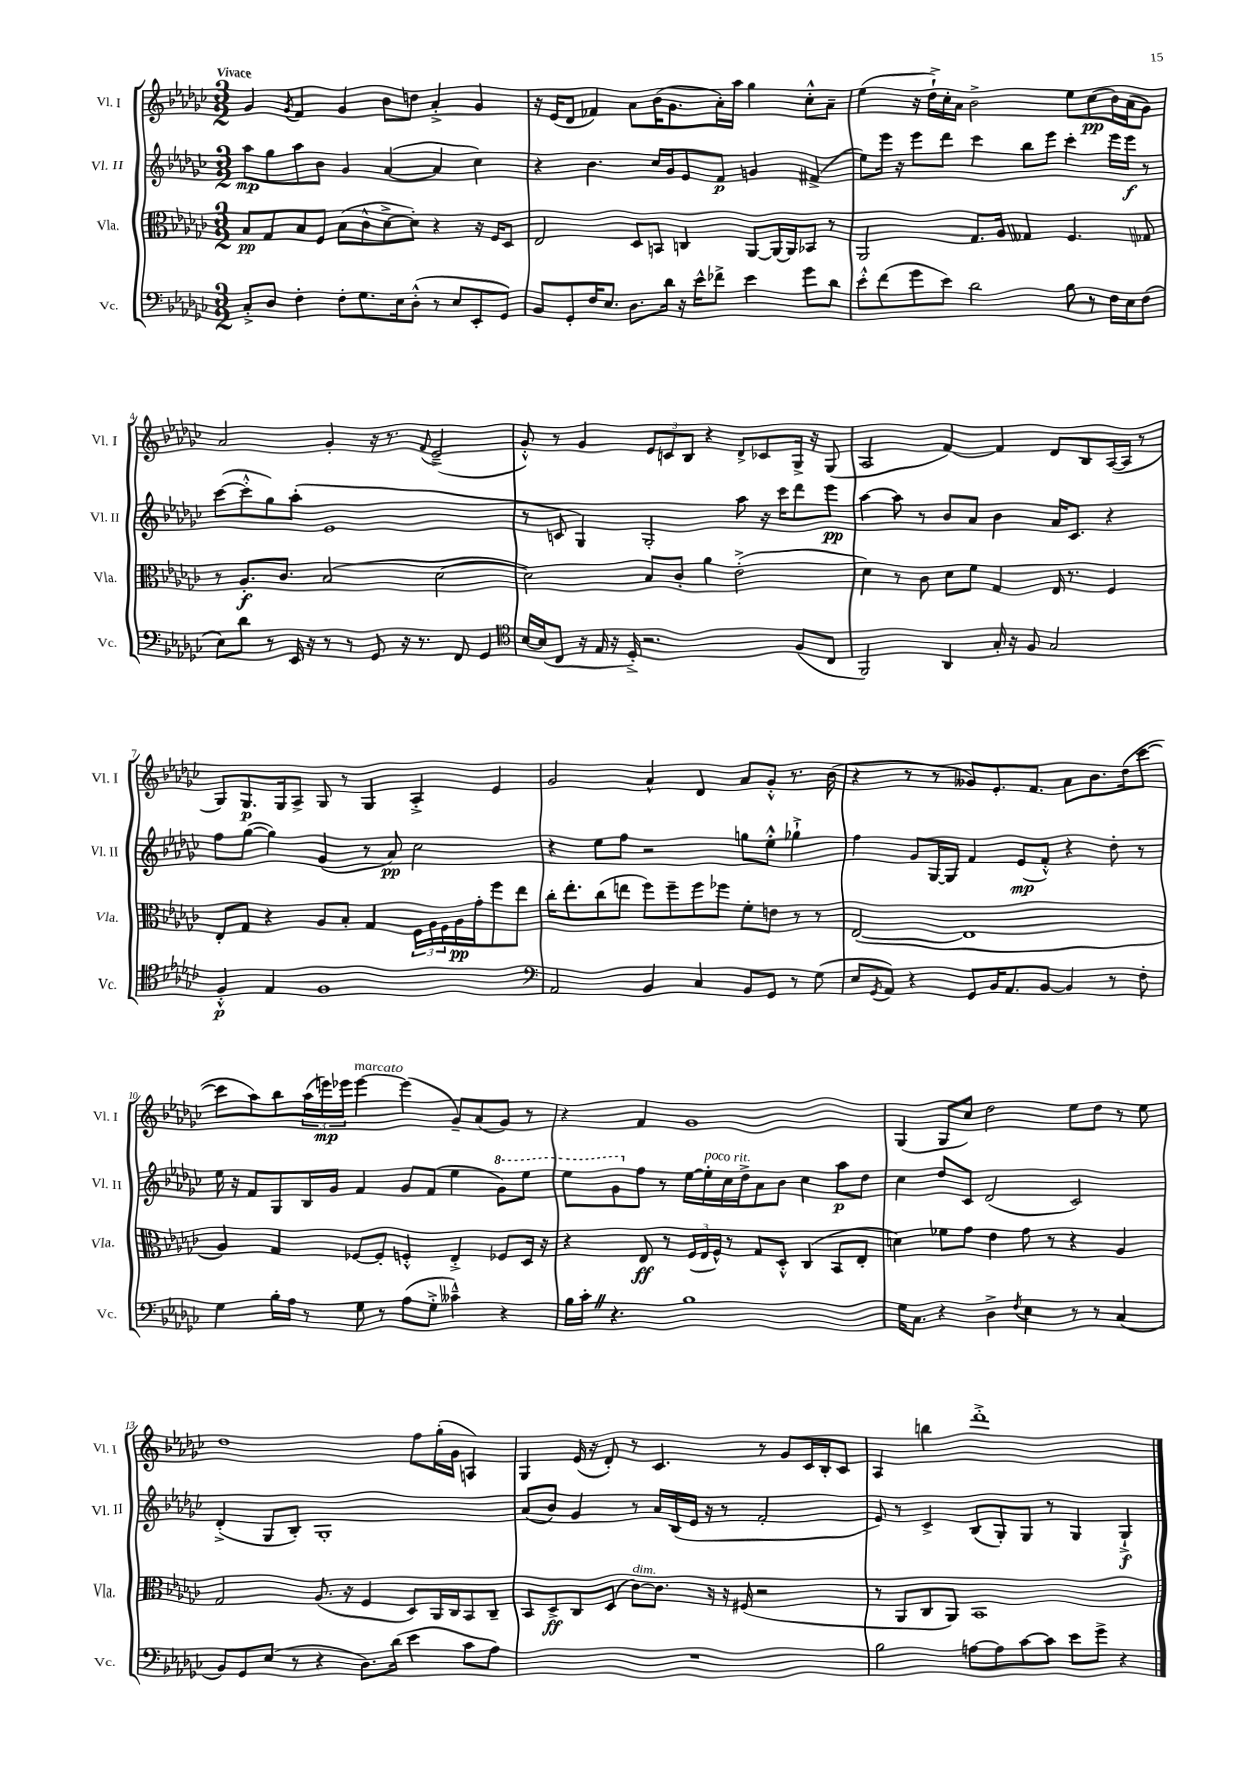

**kern	**kern	**kern	**kern
*staff4	*staff3	*staff2	*staff1
*clefF4	*clefC3	*clefG2	*clefG2
*k[b-e-a-d-g-c-]	*k[b-e-a-d-g-c-]	*k[b-e-a-d-g-c-]	*k[b-e-a-d-g-c-]
*M3/2	*M3/2	*M3/2	*M3/2
8C-'^	8B-	8aa-	4g-
8D-	8G-	8gg-	.
.	.	.	8qg-
4F'	8B-	8aa-	4f
.	8F	8b-	.
8F'	(8B-	4g-	4g-
8.G-	8c-^^	.	.
.	[8d-^	([4a-	8b-
16E-	.	.	.
(8D-'^^	8d-'])	.	8dd
8r	4r	4a-]	4a-'^
8E-	.	.	.
8EE-'	16r	4cc-)	4g-
.	16F	.	.
8GG-)	8D-	.	.
=	=	=	=
8BB-	2E-	4r	16r
.	.	.	(16e-
8GG-'	.	.	8d-
16F	.	4.b-	4f-)
8.E-	.	.	.
8.D-	8D-	.	8a-
.	8BB	16cc-	(16b-
16d-	.	16g-	8.g-
16r	4C	8e-	.
16e-^^	.	.	.
8f-^	.	8f	16a-')
.	.	.	16aa-
4e-	[8AA-	4g	4gg-
.	16AA-_	.	.
.	16AA-]	.	.
8g-	8BB-	(4f#^	8cc-'^^
8d-	8r	.	8a-~
=	=	=	=
8e-'^^	2AA-	8ee-)	(4ee-
(8f	.	16eee-	.
.	.	16r	.
8g-	.	8eee-	16r
.	.	.	16dd-`^)
8e-)	.	8ddd-	16cc-'
.	.	.	16a-
2d-	8.G-	4ccc-	2b-^
.	16A-	.	.
.	4G--	8bb-	.
.	.	8eee-	.
8B-	4.F	4ccc-'	8ee-
8r	.	.	(8cc-
16F	.	16eee-	16b-)
16E-	.	16eee-	(16a-
(8F	8G-	8r	8g-)
=	=	=	=
8E-)	8r	([8ccc-	2a-
8d-	8.A-'	8ccc-'^^]	.
8r	.	8gg-)	.
.	8.c-	.	.
16EE-	.	(8aa-'	.
16r	.	.	.
8r	(2B-	1e-	4g-'
8r	.	.	.
8GG-	.	.	16r
.	.	.	8.r
16r	.	.	.
8.r	.	.	.
.	.	.	8qqf
.	[2d-	.	(2e-~^
8FF	.	.	.
4GG-	.	.	.
=	=	=	=
*clefC4	*	*	*
[16B-	2d-])	8r	8g-'^^)
(16B-]	.	.	.
8C-	.	8c	8r
16r	.	4G-)	4g-
16E-	.	.	.
16r	.	.	.
16D-'^)	.	.	.
2.r	8B-	2G-'	12e-
.	.	.	12c
.	8c-'	.	.
.	.	.	12B-
.	4a-	.	4r
.	(2e-'^	8aa-	8d-^
.	.	16r	8c-
.	.	16ccc-	.
(8F	.	8ddd-	16G-^
.	.	.	16r
8C-	.	8eee-	(8G-
=	=	=	=
2FF)	4d-)	[4aa-	2A-
.	8r	8aa-]	.
.	8c-	8r	.
4AA-	8d-	8b-	[4f)
.	8f	8a-	.
16G-'	4G-	4b-	4f]
16r	.	.	.
8F	.	.	.
2G-	16E-	16a-	8d-
.	8.r	8.c-	.
.	.	.	8B-
.	4F	4r	([16A-
.	.	.	16A-]
.	.	.	8r
=	=	=	=
4F'^^	8E-'	8ff	8G-)
.	8G-	([8gg-	8.G-
4E-	4r	4gg-])	.
.	.	.	16G-
.	.	.	8A-^
1F	8A-	(4g-	8G-
.	8B-'	.	8r
.	4G-	8r	4G-
.	.	8a-)	.
.	24F	2cc-	4A-'^
.	24A-	.	.
.	24F	.	.
.	16A-	.	.
.	16g-'	.	.
.	8ff	.	4e-
.	8ee-	.	.
=	=	=	=
*clefF4	*	*	*
2AA-	16cc-'	4r	2g-
.	8.ee-'	.	.
.	(8cc-	8ee-	.
.	8ee	8ff	.
4BB-	8ff)	2r	4a-^^
.	8ff~	.	.
4C-	8ff	.	4d-
.	8ff-	.	.
8BB-	8f'	8gg	8a-
8GG-	8e	8ee-'^^	8g-'^^
8r	8r	4gg-`^	8.r
(8G-	8r	.	.
.	.	.	(16b-
=	=	=	=
8E-	([2E-	4ff	4r
8qGG-	.	.	.
8AA-)	.	.	.
4r	.	8g-	8r
.	.	[16G-	8r
.	.	16G-]	.
8GG-	1E-]	4f	8g--)
16BB-	.	.	8.e-'
8.AA-	.	.	.
.	.	(8e-	.
.	.	.	8.f
[8BB-	.	8f'^^)	.
4BB-]	.	4r	8a-
.	.	.	8.b-
8r	.	8dd-'	.
.	.	.	(16dd-
8F'	.	8r	[8ccc-
=	=	=	=
4G-	4A-)	16ee-	8ccc-]
.	.	16r	.
.	.	8f	8aa-)
16B-'	4G-	8G-	8bb-
16A-	.	.	.
8r	.	16B-	(24aa-
.	.	.	24eee)
.	.	16g-	.
.	.	.	24eee-
8G-	[8F-	4f	[4eee-
8r	8F-']	.	.
(8A-	4F'^^	8g-	(4eee-]
8G-'^	.	(8f	.
4c--~^^)	4E-'^	4ee-	8g-~)
.	.	.	(8a-
4r	8F-	8gg-)	8g-)
.	16D-	8eee-	8r
.	16r	.	.
=	=	=	=
16B-	4r	8eee-	4r
16c-'	.	.	.
4.r	.	8gg-	.
.	8E-	8ff	4f
.	8r	8r	.
1B-	(24F	[16ee-	1g-
.	24E-	.	.
.	.	16ee-']	.
.	24F^^)	.	.
.	8r	16cc-	.
.	.	16dd-^	.
.	8G-	8a-	.
.	8D-'^^	8b-	.
.	(4C-	4cc-	.
.	8BB-	8aa-	.
.	8E-'	8dd-	.
=	=	=	=
16G-	4d)	4cc-	(4G-
8.C-	.	.	.
4r	8f-	8dd-	8G-
.	8g-	8c-	8cc-)
4D-^	4e-	(2d-	2dd-
8qF	.	.	.
4E-	8g-	.	.
.	8r	.	.
8r	4r	2c-)	8ee-
8r	.	.	8dd-
(4C-	4A-	.	8r
.	.	.	8ee-
=	=	=	=
8BB-)	2G-	(4d-'^	1dd-
8GG-	.	.	.
(8E-	.	8G-	.
8r	.	8B-')	.
4r	(8.A-	1G-'	.
.	16r	.	.
8.D-)	4F	.	.
(16d-	.	.	.
4e-	8D-)	.	8ff
.	16AA-	.	(16gg-'
.	16C-	.	16g-
8c-	8BB-	.	4A)
8A-)	8C-~	.	.
=	=	=	=
1.r	8BB-	(8a-	4G-
.	8D-^	8b-)	.
.	8C-	4g-	(16e-
.	.	.	16r
.	(8D-	.	8d-')
.	[8c-)	8r	8r
.	8.c-]	16a-	4.c-
.	.	(16B-	.
.	.	16e-	.
.	16r	16r	.
.	16r	8r	.
.	(16F#	.	.
.	2r	2f'	8r
.	.	.	8g-
.	.	.	16c-
.	.	.	16B-'
.	.	.	8c-
=	=	=	=
2B-	8r	8e-)	4A-
.	8AA-	8r	.
.	8C-	4c-^	4bb
.	8AA-)	.	.
[8A	1BB-	(8B-	1ddd-'^
8A]	.	8G-')	.
[8c-	.	8G-	.
8c-]	.	8r	.
8e-	.	4G-	.
8g-^	.	.	.
4r	.	4G-`^	.
==	==	==	==
*-	*-	*-	*-
